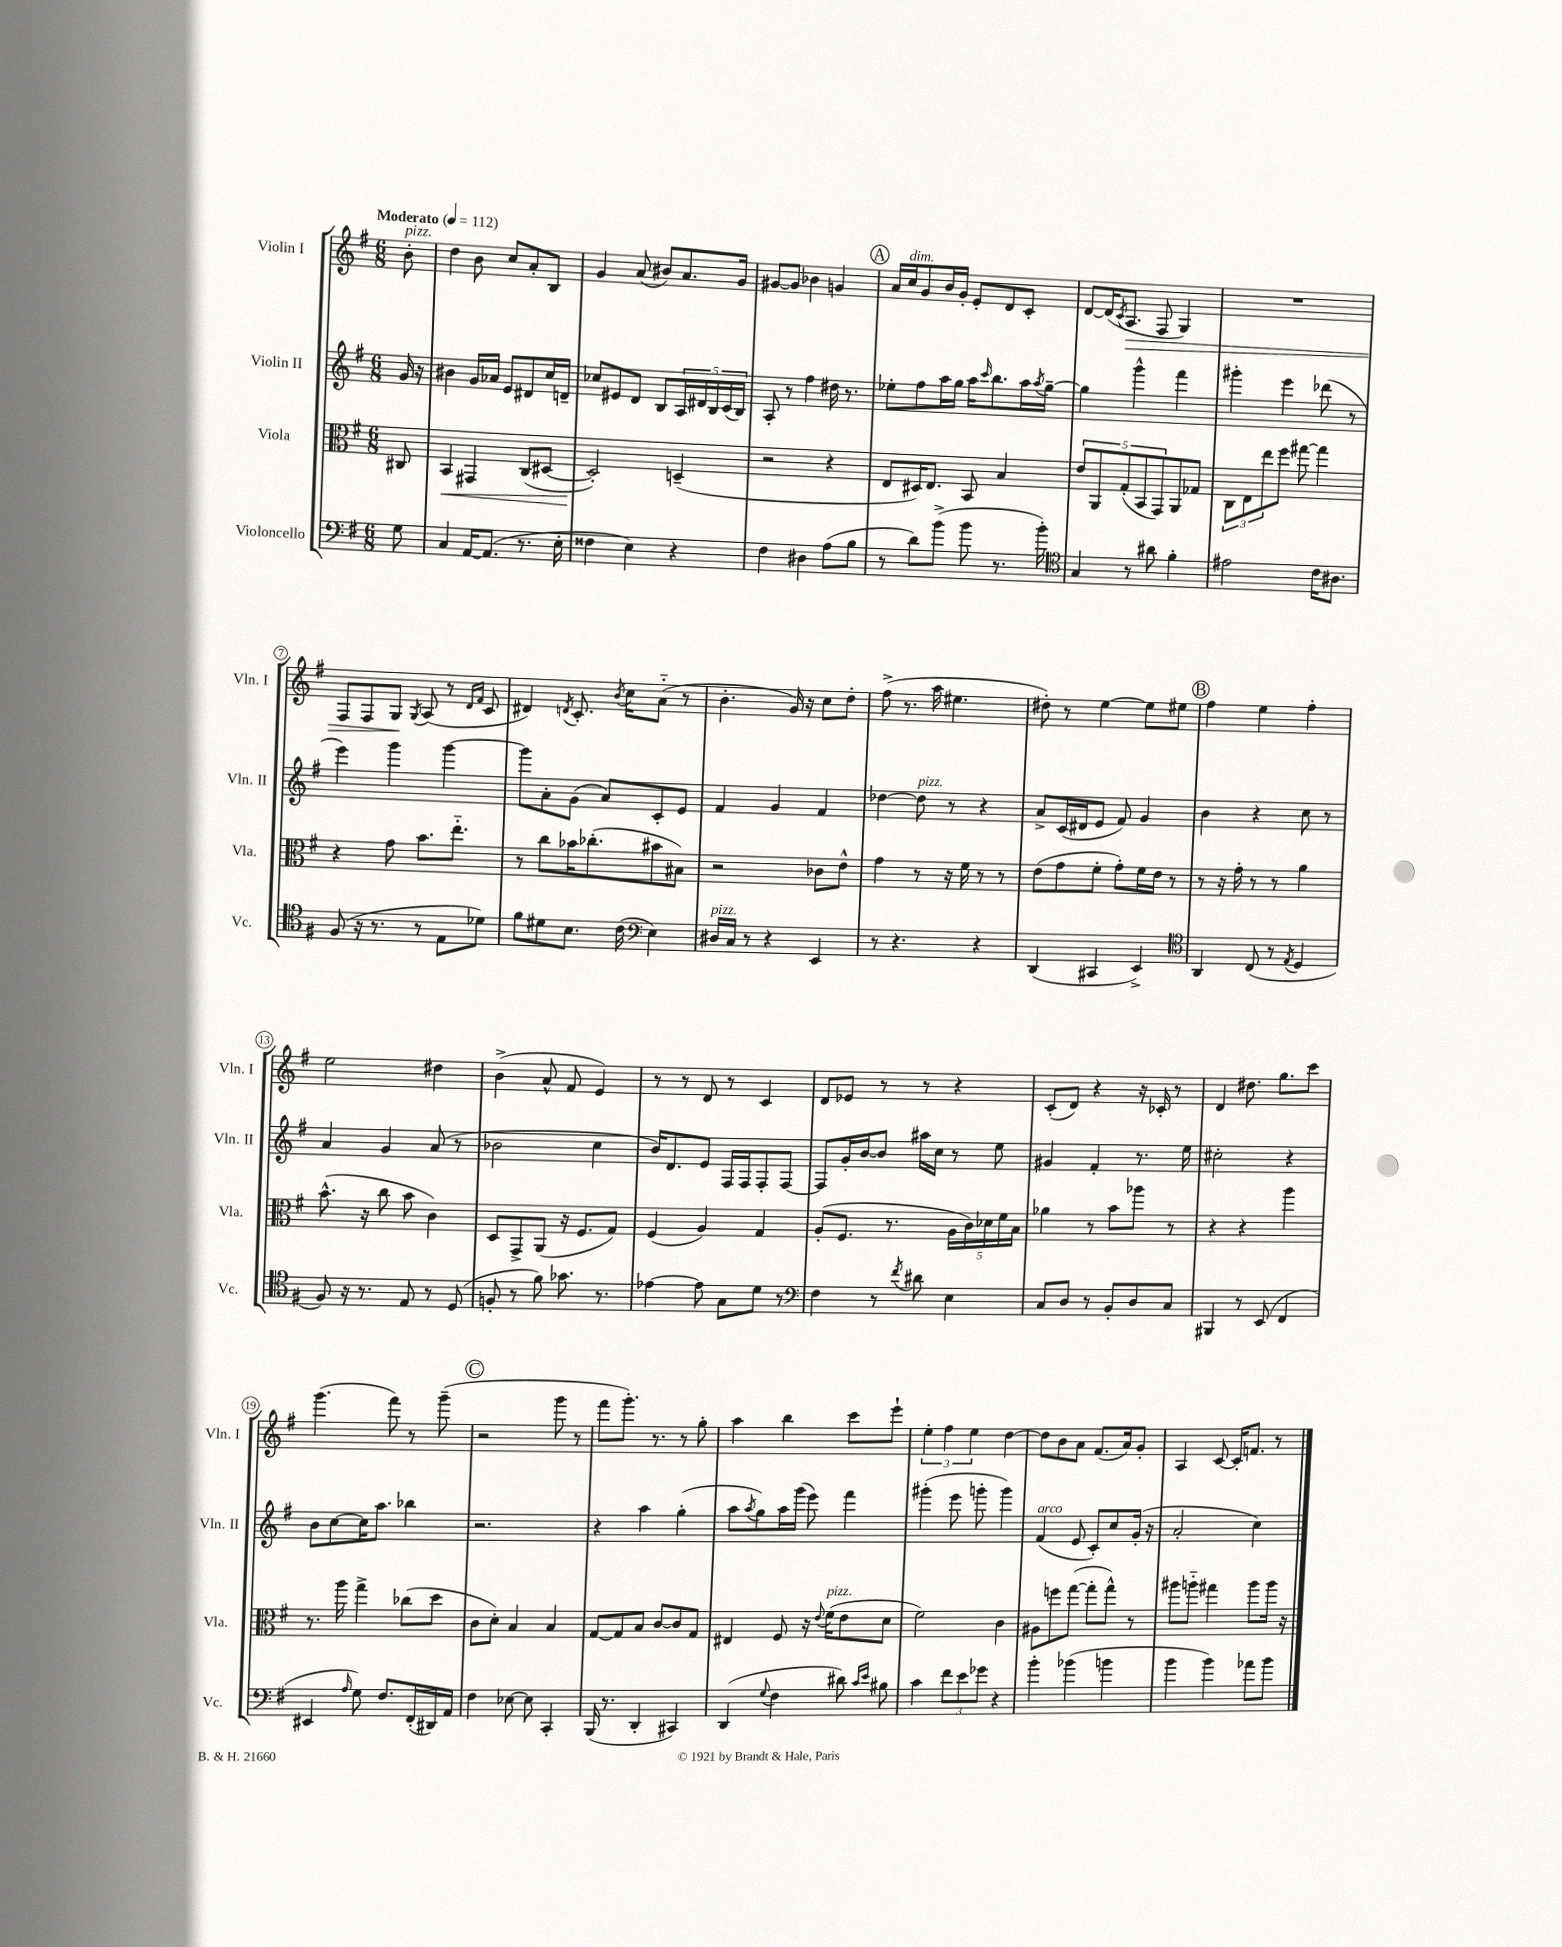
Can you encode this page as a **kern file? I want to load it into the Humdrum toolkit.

**kern	**kern	**dynam	**kern	**kern	**dynam
*part4	*part3	*part3	*part2	*part1	*part1
*staff4	*staff3	*staff3	*staff2	*staff1	*staff1
*I"Violoncello	*I"Viola	*	*I"Violin II	*I"Violin I	*
*I'Vc.	*I'Vla.	*	*I'Vln. II	*I'Vln. I	*
*clefF4	*clefC3	*	*clefG2	*clefG2	*
*k[f#]	*k[f#]	*	*k[f#]	*k[f#]	*
*M6/8	*M6/8	*	*M6/8	*M6/8	*
*MM112	*MM112	*	*MM112	*MM112	*
=	=	=	=	=	=
!	!	!	!	!LO:TX:a:B:t=Moderato	!
!	!	!	!	!LO:TX:a:i:t=pizz.	!
8G\	8C#X/	.	16g/	8b'\	.
.	.	.	16r	.	.
=1	=1	=1	=1	=1	=1
!	!	!LO:HP:b	!	!	!
4C/	4BB/	<	4b#X\	4dd\	.
[16AA/KL	4GG#X/	.	16g/LL	8b\	.
(8.AA/J]	.	.	16a-X/JJ	.	.
.	.	.	8e/L	8cc/L	.
8.r	(8C/L	.	8d#X/	8a'/	.
.	[8D#X/J	.	16cc/L	8B/J	.
16E'\	.	.	16dn~/JJ	.	.
=2	=2	=2	=2	=2	=2
4F##X\	2D#'/])	.	8cc-X/L	4g/	.
.	.	.	8e#X/	.	.
4E\)	.	.	8d/J	(8a/	.
.	.	.	8B/L	8b#X/L)	.
4r	(4Dn~/	[	20A/L	8.a/	.
.	.	.	20d#X/	.	.
.	.	.	20B/	.	.
.	.	.	(20c/	.	.
.	.	.	.	16g/Jk	.
.	.	.	20B/JJ)	.	.
=3	=3	=3	=3	=3	=3
4F#\	2r	.	8A'/	[8g#X/L	.
.	.	.	8r	8g#/J]	.
4D#X\	.	.	4ff#\	4b-X\	.
(8A\L	4r	.	16dd#X\	4gn/	.
.	.	.	8.r	.	.
8B\J	.	.	.	.	.
!!LO:REH:place=s1:t=A
=4	=4	=4	=4	=4	=4
8r	8E/L	.	8ee-X'\L	16a/LL	.
!	!	!	!	!LO:TX:a:i:t=dim.	!
.	.	.	.	16cc/J	.
8d\L)	16D#X/K)	.	8ff#\	8g/	.
.	8.E/J	.	.	.	.
(8b^\J	.	.	16aa\L	16b/L	.
.	.	.	16gg\JJ	16g'/JJ	.
8b\	8BB/	.	16aa\KL	8e'/L	.
.	.	.	16qqccc/	.	.
.	.	.	8.bb\	.	.
8.r	4B/	.	.	8d/	.
.	.	.	16aa\L	8c'/J	.
.	.	.	8qaa/	.	.
16b'\)	.	.	[16gg~\JJ	.	.
=5	=5	=5	=5	=5	=5
*clefC4	*	*	*	*	*
4G/	10e/L	.	4gg\]	[8d/L	.
.	10AA/	.	.	.	.
.	.	.	.	(16d/K]	.
.	.	.	.	8qc/	.
!	!	!	!	!	!LO:HP:b
.	.	.	.	8.A/J	>
.	(10G'/	.	.	.	.
8r	.	.	4ggg^^\	.	.
.	10BB/	.	.	.	.
8a#X\	.	.	.	8F#/	.
.	10GG/)	.	.	.	.
4f#'\	8AA/	.	4fff#\	4G/)	.
.	8G-X/J	.	.	.	.
=6	=6	=6	=6	=6	=6
2e#X\	12C\L	.	4ggg#X'\	2.r	.
.	12E\	.	.	.	.
.	12ee\	.	.	.	.
.	8ff#\J	.	4eee\	.	.
.	[8gg#X\	.	.	.	.
16c\KL	4gg#\]	.	(8ddd-X\	.	.
8.A#X\J	.	.	.	.	.
.	.	.	8r	.	.
!!LO:LB:g=z
=7	=7	=7	=7	=7	=7
(8F#/	4r	.	4eee\)	8F#/L	.
16r	.	.	.	8F#/	.
8.r	.	.	.	.	.
.	8g\	.	4ggg\	8G/J	.
.	.	.	.	8qG/	.
8r	8.b\L	.	.	(8A/	]
8E\L	.	.	[4ggg\	8r	.
.	8.ee\J	.	.	.	.
.	.	.	.	16qqd/LL	.
.	.	.	.	16qqf#/JJ	.
8d-X\J)	.	.	.	8c/	.
=8	=8	=8	=8	=8	=8
8f#\L	8r	.	8ggg\L]	4d#X/)	.
8d#X\	8cc\L	.	8a'\	.	.
.	.	.	.	8qdn/	.
8.B\J	16b-X\K	.	(8g\J	8.c'/	.
.	(8.cc-X'\	.	.	.	.
.	.	.	8a/L)	.	.
.	.	.	.	8qb/	.
(16c\	.	.	.	16cc\KL	.
*clefF4	*	*	*	*	*
4E\)	8b#X\	.	8c'/	(8a\J	.
.	8B#X\J)	.	8e/J	8r	.
=9	=9	=9	=9	=9	=9
!LO:TX:a:i:t=pizz.	!	!	!	!	!
16D#X/LL	2r	.	4f#/	4.b'\	.
16C/JJ	.	.	.	.	.
8r	.	.	.	.	.
4r	.	.	4g/	.	.
.	.	.	.	16g/)	.
.	.	.	.	16r	.
4EE/	8c-X\L	.	4f#/	8cc\L	.
.	8e^^\J	.	.	8dd'\J	.
=10	=10	=10	=10	=10	=10
8r	4g\	.	[4dd-X\	(8ff#^\	.
4.r	.	.	.	8.r	.
!	!	!	!LO:TX:a:i:t=pizz.	!	!
.	8r	.	8dd-\]	.	.
.	.	.	.	16aa\	.
.	16r	.	8r	4.ee#X\	.
.	16f#\	.	.	.	.
4r	8r	.	4r	.	.
.	8r	.	.	.	.
=11	=11	=11	=11	=11	=11
(4DD/	(8e\L	.	8a^/L	8dd#X'\)	.
.	8g\	.	(16c/L	8r	.
.	.	.	16d#X/J	.	.
4CC#X/	8f#'\J	.	8e/J	[4ee\	.
.	8g'\L)	.	8f#/)	.	.
4EE^/)	16f#\L	.	4g/	8ee\L]	.
.	16e\JJ	.	.	.	.
.	8r	.	.	8ee#X\J	.
!!LO:REH:place=s1:t=B
=12	=12	=12	=12	=12	=12
*clefC4	*	*	*	*	*
4AA/	8r	.	4b\	4ff#\	.
.	16r	.	.	.	.
.	16g'\	.	.	.	.
(8C/	8r	.	4r	4ee\	.
8r	8r	.	.	.	.
8qE/	.	.	.	.	.
4D/	4a\	.	8cc\	4ff#'\	.
.	.	.	8r	.	.
!!LO:LB:g=z
=13	=13	=13	=13	=13	=13
8F#/)	(8.b^^\	.	4a/	2ee\	.
16r	.	.	.	.	.
8.r	16r	.	.	.	.
.	8cc\	.	4g/	.	.
8E/	8b\	.	.	.	.
8r	4c\)	.	(8a/	4dd#X\	.
(8D/	.	.	8r	.	.
=14	=14	=14	=14	=14	=14
8Fn'/	8D/L	.	2b-X\	(4b^\	.
8r	8GG^/	.	.	.	.
8f#\)	(8AA/J	.	.	8a^^/	.
8.g-X\	16r	.	.	8f#/	.
.	8.F#/L	.	.	.	.
.	.	.	4cc\	4e/)	.
8.r	.	.	.	.	.
.	8G/J)	.	.	.	.
=15	=15	=15	=15	=15	=15
[4e-X\	(4F#/	.	16b/KL)	8r	.
.	.	.	8.d/	.	.
.	.	.	.	8r	.
8e-\]	4A/)	.	8e/J	8d/	.
8G\L	.	.	16F#/LL	8r	.
.	.	.	16F#/J	.	.
8d\J	4G/	.	8F#'/	4c/	.
8r	.	.	[8F#/J	.	.
=16	=16	=16	=16	=16	=16
*clefF4	*	*	*	*	*
4F#\	(8A'/L	.	8F#/L]	8d/L	.
.	8.F#/J	.	16g'/L	8e-X/J	.
.	.	.	[16b/J	.	.
8r	.	.	8b/J]	8r	.
.	8.r	.	.	.	.
8qf#/	.	.	.	.	.
8d#X\	.	.	16aa#X\LL	8r	.
.	.	.	16cc\JJ	.	.
4E\	20A\LL	.	8r	4r	.
.	20c\)	.	.	.	.
.	20d-X\	.	.	.	.
.	.	.	8ee\	.	.
.	20f#\	.	.	.	.
.	20B\JJ	.	.	.	.
=17	=17	=17	=17	=17	=17
8C/L	4a-X\	.	4g#X/	(8c'/L	.
8D/J	.	.	.	8d/J)	.
8r	8r	.	4f#'/	4r	.
8BB'/L	8b\L	.	.	.	.
8D/	8aa-X\J	.	8.r	16r	.
.	.	.	.	16c-X'/	.
8C/J	8r	.	.	8r	.
.	.	.	16ee\	.	.
=18	=18	=18	=18	=18	=18
4BBB#X/	4r	.	2cc#X'\	4d/	.
8r	4r	.	.	8.dd#X\	.
(8EE/	.	.	.	.	.
.	.	.	.	8.gg\L	.
4FF#/	4aa\	.	4r	.	.
.	.	.	.	8ccc\J	.
!!LO:LB:g=z
=19	=19	=19	=19	=19	=19
4EE#X/	8.r	.	8b\L	(4.ggg\	.
.	.	.	[8cc\	.	.
.	16aa\	.	.	.	.
16qqA/	.	.	.	.	.
8G\)	4gg^\	.	16cc\K]	.	.
.	.	.	8.aa\J	.	.
8.F#/L	.	.	.	8fff#\)	.
.	(8cc-X\L	.	4bb-X\	8r	.
(16FF#'/L	.	.	.	.	.
16DD#X/)	8dd\J	.	.	(8ggg~\	.
16AA/JJ	.	.	.	.	.
!!LO:REH:place=s1:t=C
=20	=20	=20	=20	=20	=20
4F#\	8c\L	.	2.r	2r	.
.	8d'\J)	.	.	.	.
[8E-X\	4B/	.	.	.	.
8E-\]	.	.	.	.	.
4CC'/	4B/	.	.	8ggg\	.
.	.	.	.	8r	.
=21	=21	=21	=21	=21	=21
(16BBB/	[8G/L	.	4r	8fff#\L	.
8.r	.	.	.	.	.
.	8G/]	.	.	8.ggg'\J)	.
4DD'/	8B/J	.	4aa\	.	.
.	.	.	.	8.r	.
.	[8c/L	.	.	.	.
4CC#X/)	8c/]	.	(4gg'\	8r	.
.	8G/J	.	.	8gg'\	.
=22	=22	=22	=22	=22	=22
(4DD/	4E#X/	.	8aa\L	4aa\	.
.	.	.	8qaa/	.	.
.	.	.	8gg\)	.	.
8qqG/	.	.	.	.	.
4F#\	8F#/	.	16aa\L	4bb\	.
.	.	.	(16ggg\JJ	.	.
.	16r	.	8eee\)	.	.
.	8qqe/	.	.	.	.
!	!LO:TX:a:i:t=pizz.	!	!	!	!
.	(16f#\KL	.	.	.	.
8d#X\)	8e\	.	4fff#\	8ccc\L	.
16qqc/LL	.	.	.	.	.
16qqe/JJ	.	.	.	.	.
8B#X\	8d\J	.	.	8eee`\J	.
=23	=23	=23	=23	=23	=23
4c\	2f#\)	.	(4ggg#X'\	6ee'\	.
.	.	.	.	6ff#\	.
12f#\L	.	.	8eee\	.	.
12e\	.	.	.	6ee\	.
.	.	.	8gggn'\	.	.
12g-X\J	.	.	.	.	.
4r	4c\	.	4ggg\)	[4dd\	.
=24	=24	=24	=24	=24	=24
!	!	!	!LO:TX:a:i:t=arco	!	!
4b'\	8A#X\L	.	(4f#/	8dd\L]	.
.	8ffn\	.	.	8b\	.
(4b-X\	([8gg\J	.	8e/	8a\J	.
.	8gg'\L]	.	8c'/L)	(8.f#/L	.
4bn\	8gg^^\J)	.	8cc/	.	.
.	.	.	.	16a/k)	.
.	8r	.	(16g'/Jk	8g'/J	.
.	.	.	16r	.	.
=25	=25	=25	=25	=25	=25
4b\	8aa#X\L	.	2a'/	4A/	.
.	8aan\J	.	.	.	.
4b\)	4gg#X\	.	.	[8c/	.
.	.	.	.	16c'/KL]	.
.	.	.	.	8.fn/J	.
8a-X\L	8aa\L	.	4cc\)	.	.
8b\J	16aa\Jk	.	.	8r	.
.	16r	.	.	.	.
==	==	==	==	==	==
*-	*-	*-	*-	*-	*-
